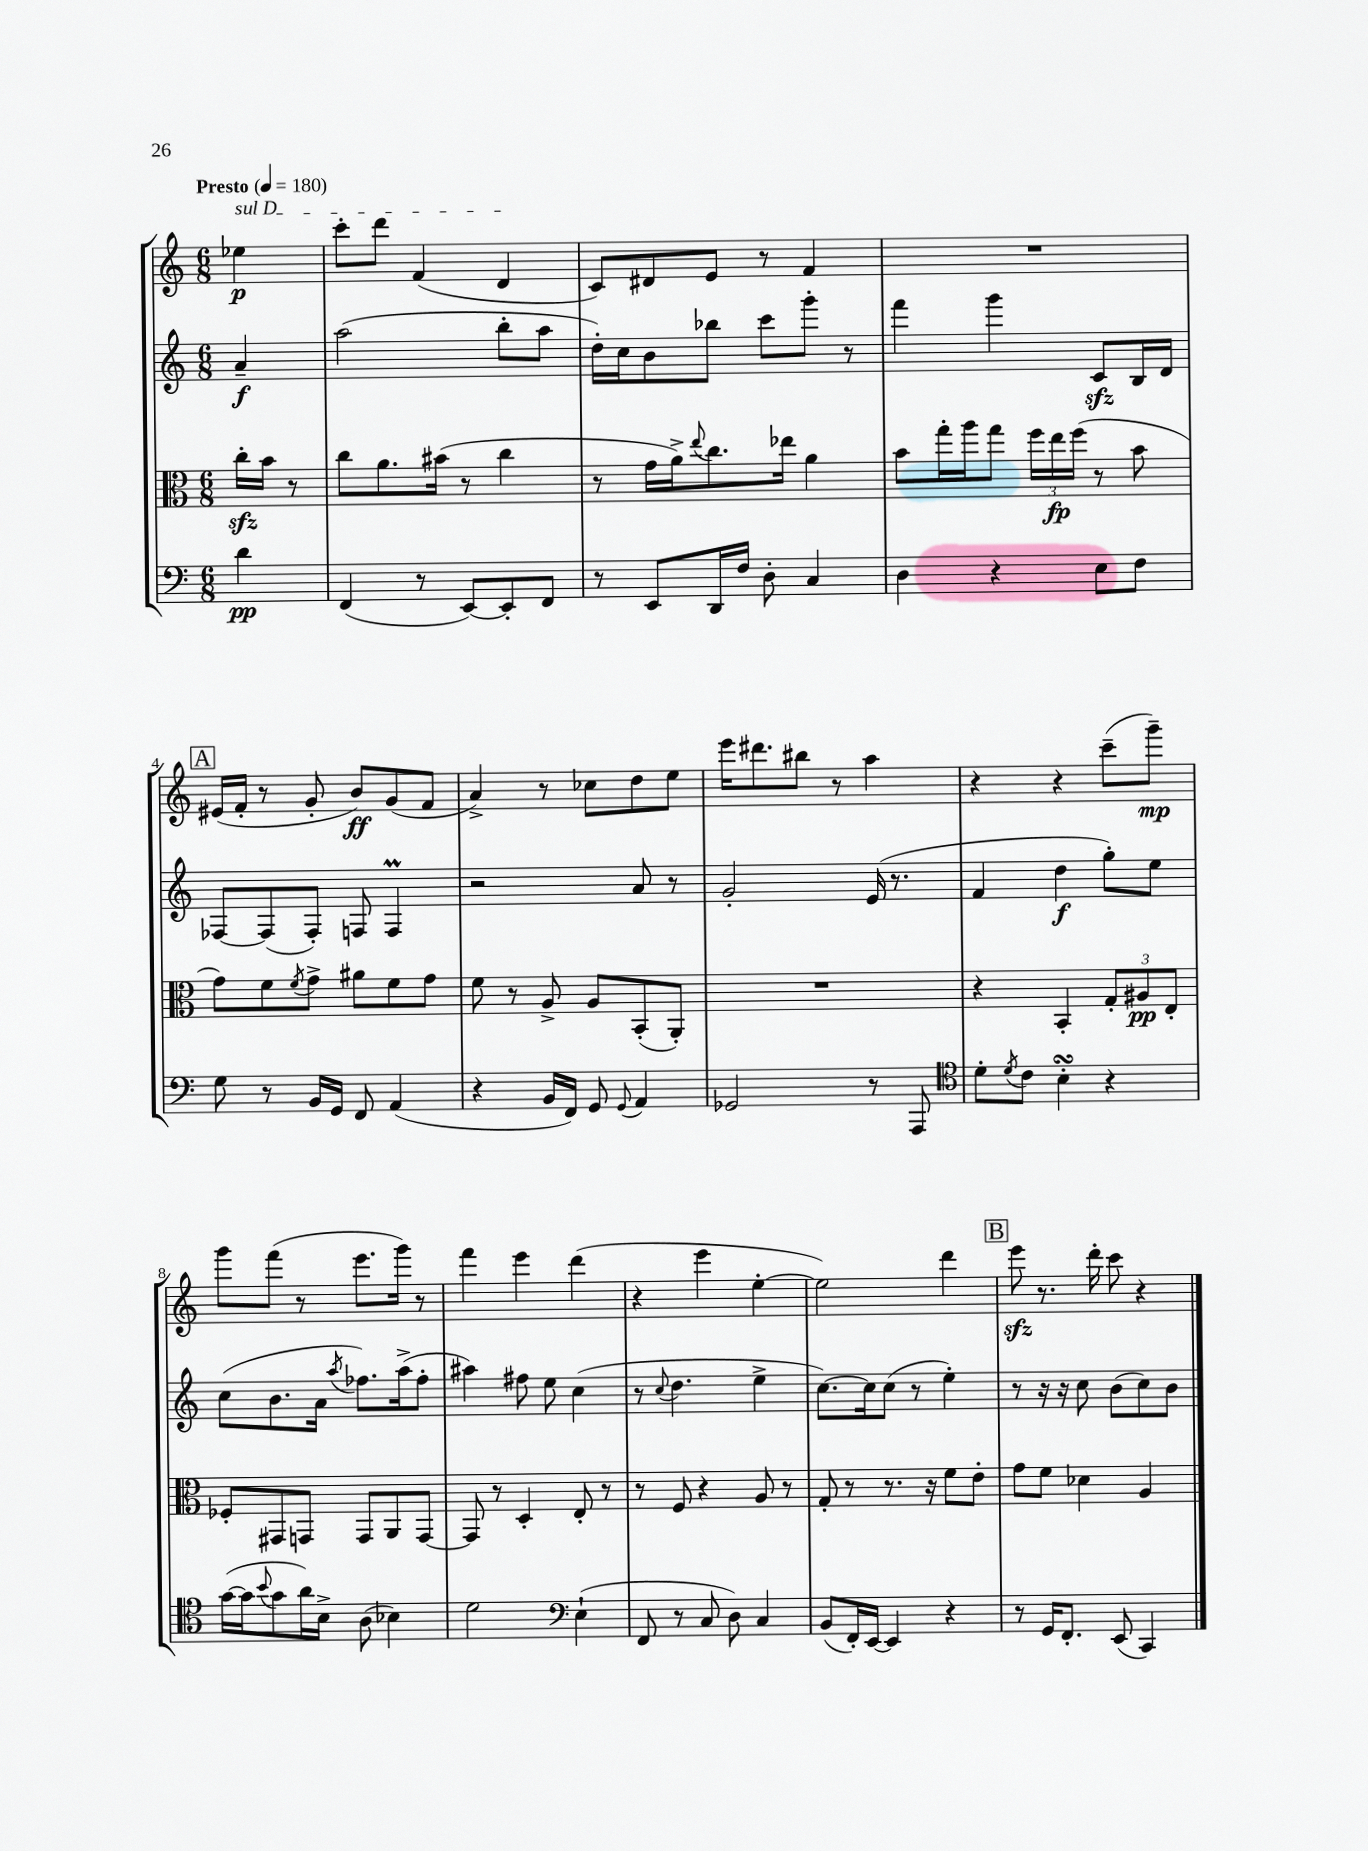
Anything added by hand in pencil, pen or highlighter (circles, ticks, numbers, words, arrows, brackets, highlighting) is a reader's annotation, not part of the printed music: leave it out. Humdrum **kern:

**kern	**dynam	**kern	**dynam	**kern	**dynam	**kern	**dynam
*part4	*part4	*part3	*part3	*part2	*part2	*part1	*part1
*staff4	*staff4	*staff3	*staff3	*staff2	*staff2	*staff1	*staff1
*clefF4	*	*clefC3	*	*clefG2	*	*clefG2	*
*k[]	*	*k[]	*	*k[]	*	*k[]	*
*M6/8	*	*M6/8	*	*M6/8	*	*M6/8	*
*MM180	*	*MM180	*	*MM180	*	*MM180	*
=	=	=	=	=	=	=	=
!	!	!	!	!	!	!LO:TX:a:B:t=Presto	!
!	!	!	!	!	!	!LO:TX:a:i:t=sul D	!
4d\	pp	16cczz'\LL	.	4a~/	f	4ee-X\	p
.	.	16b\JJ	.	.	.	.	.
.	.	8r	.	.	.	.	.
=1	=1	=1	=1	=1	=1	=1	=1
(4FF/	.	8cc\L	.	(2aa\	.	8ccc'\L	.
.	.	8.a\	.	.	.	8ddd\J	.
8r	.	.	.	.	.	(4f/	.
.	.	(16b#X\Jk	.	.	.	.	.
[8EE/L)	.	8r	.	.	.	.	.
8EE'/]	.	4cc\	.	8bb'\L	.	4d/	.
8FF/J	.	.	.	8aa\J	.	.	.
=2	=2	=2	=2	=2	=2	=2	=2
8r	.	8r	.	16dd'\LL)	.	8c/L)	.
.	.	.	.	16cc\J	.	.	.
8EE/L	.	16g\LL	.	8b\	.	8d#X/	.
.	.	16a^\J)	.	.	.	.	.
.	.	8qqee/	.	.	.	.	.
16DD/L	.	8.cc\	.	8bb-X\J	.	8e/J	.
16F/JJ	.	.	.	.	.	.	.
8D'\	.	.	.	8ccc\L	.	8r	.
.	.	16ee-X\Jk	.	.	.	.	.
4C/	.	4a\	.	8ggg'\J	.	4f/	.
.	.	.	.	8r	.	.	.
=3	=3	=3	=3	=3	=3	=3	=3
4D\	.	8b\L	.	4fff\	.	2.r	.
.	.	16gg'\L	.	.	.	.	.
.	.	16aa\J	.	.	.	.	.
4r	.	8gg\J	.	4ggg\	.	.	.
.	.	24ff\LL	.	.	.	.	.
.	.	24ee\	fp	.	.	.	.
.	.	(24ff\JJ	.	.	.	.	.
8E\L	.	8r	.	8czz/L	.	.	.
8F\J	.	8b\	.	16B/L	.	.	.
.	.	.	.	16d/JJ	.	.	.
!!LO:LB:g=z
!!LO:REH:place=s1:t=A
=4	=4	=4	=4	=4	=4	=4	=4
8G\	.	8g\L)	.	[8F-X/L	.	(16e#X/LL	.
.	.	.	.	.	.	16f'/JJ	.
8r	.	8f\	.	(8F-/]	.	8r	.
.	.	8qf/	.	.	.	.	.
16BB/LL	.	8g^\J	.	8F-'/J)	.	8g'/	.
16GG/JJ	.	.	.	.	.	.	.
8FF/	.	8a#X\L	.	8Fn/	.	8b/L)	ff
(4AA/	.	8f\	.	4FM/	.	(8g/	.
.	.	8g\J	.	.	.	8f/J	.
=5	=5	=5	=5	=5	=5	=5	=5
4r	.	8f\	.	2r	.	4a^/)	.
.	.	8r	.	.	.	.	.
16BB/LL	.	8A^/	.	.	.	8r	.
16FF/JJ)	.	.	.	.	.	.	.
8GG/	.	8A/L	.	.	.	8cc-X\L	.
8qqGG/	.	.	.	.	.	.	.
4AA/	.	(8BB'/	.	8a/	.	8dd\	.
.	.	8AA'/J)	.	8r	.	8ee\J	.
=6	=6	=6	=6	=6	=6	=6	=6
2GG-X/	.	2.r	.	2g'/	.	16eee\KL	.
.	.	.	.	.	.	8.ddd#X\	.
.	.	.	.	.	.	8bb#X\J	.
.	.	.	.	.	.	8r	.
8r	.	.	.	(16e/	.	4aa\	.
.	.	.	.	8.r	.	.	.
8AAA/	.	.	.	.	.	.	.
=7	=7	=7	=7	=7	=7	=7	=7
*clefC4	*	*	*	*	*	*	*
8d'\L	.	4r	.	4f/	.	4r	.
8qd/	.	.	.	.	.	.	.
8c\J	.	.	.	.	.	.	.
4BsSsS'\	.	4BB'/	.	4dd\	f	4r	.
4r	.	12G'/L	.	8gg'\L)	.	(8ccc~\L	.
.	.	12A#X/	pp	.	.	.	.
.	.	.	.	8ee\J	.	8ggg~\J)	mp
.	.	12E'/J	.	.	.	.	.
!!LO:LB:g=z
=8	=8	=8	=8	=8	=8	=8	=8
([16g\LL	.	8F-X'/L	.	(8cc\L	.	8ggg\L	.
16g\J]	.	.	.	.	.	.	.
8qqb/	.	.	.	.	.	.	.
8g\	.	8GG#X/	.	8.b\	.	(8fff\J	.
16a\L)	.	8GGn/J	.	.	.	8r	.
16B^\JJ	.	.	.	16a\Jk	.	.	.
.	.	.	.	8qaa/	.	.	.
(8A\	.	8GG/L	.	8.ff-X\L)	.	8.eee\L	.
4B-X\)	.	8AA/	.	.	.	.	.
.	.	.	.	(16aa^\k	.	16ggg\Jk)	.
.	.	[8GG/J	.	8ff-'\J	.	8r	.
=9	=9	=9	=9	=9	=9	=9	=9
2d\	.	8GG/]	.	4aa#X\)	.	4fff\	.
.	.	8r	.	.	.	.	.
.	.	4D'/	.	8ff#X\	.	4eee\	.
.	.	.	.	8ee\	.	.	.
*clefF4	*	*	*	*	*	*	*
(4E`\	.	8E'/	.	(4cc\	.	(4ddd\	.
.	.	8r	.	.	.	.	.
=10	=10	=10	=10	=10	=10	=10	=10
8FF/	.	8r	.	8r	.	4r	.
.	.	.	.	8qqcc/	.	.	.
8r	.	8F/	.	4.dd\	.	.	.
8C/	.	4r	.	.	.	4eee\	.
8D\)	.	.	.	.	.	.	.
4C/	.	8A/	.	4ee^\	.	[4ee'\	.
.	.	8r	.	.	.	.	.
=11	=11	=11	=11	=11	=11	=11	=11
(8BB/L	.	8G'/	.	[8.cc\L)	.	2ee\])	.
16FF'/L)	.	8r	.	.	.	.	.
[16EE/JJ	.	.	.	16cc\k]	.	.	.
4EE/]	.	8.r	.	(8cc\J	.	.	.
.	.	.	.	8r	.	.	.
.	.	16r	.	.	.	.	.
4r	.	8f\L	.	4ee'\)	.	4ddd\	.
.	.	8e'\J	.	.	.	.	.
!!LO:REH:place=s1:t=B
=12	=12	=12	=12	=12	=12	=12	=12
8r	.	8g\L	.	8r	.	8eeezz\	.
16GG/KL	.	8f\J	.	16r	.	8.r	.
8.FF'/J	.	.	.	16r	.	.	.
.	.	4d-X\	.	8cc\	.	.	.
.	.	.	.	.	.	16ddd'\	.
(8EE/	.	.	.	(8b\L	.	8ccc\	.
4CC/)	.	4A/	.	8cc\)	.	4r	.
.	.	.	.	8b\J	.	.	.
==	==	==	==	==	==	==	==
*-	*-	*-	*-	*-	*-	*-	*-
